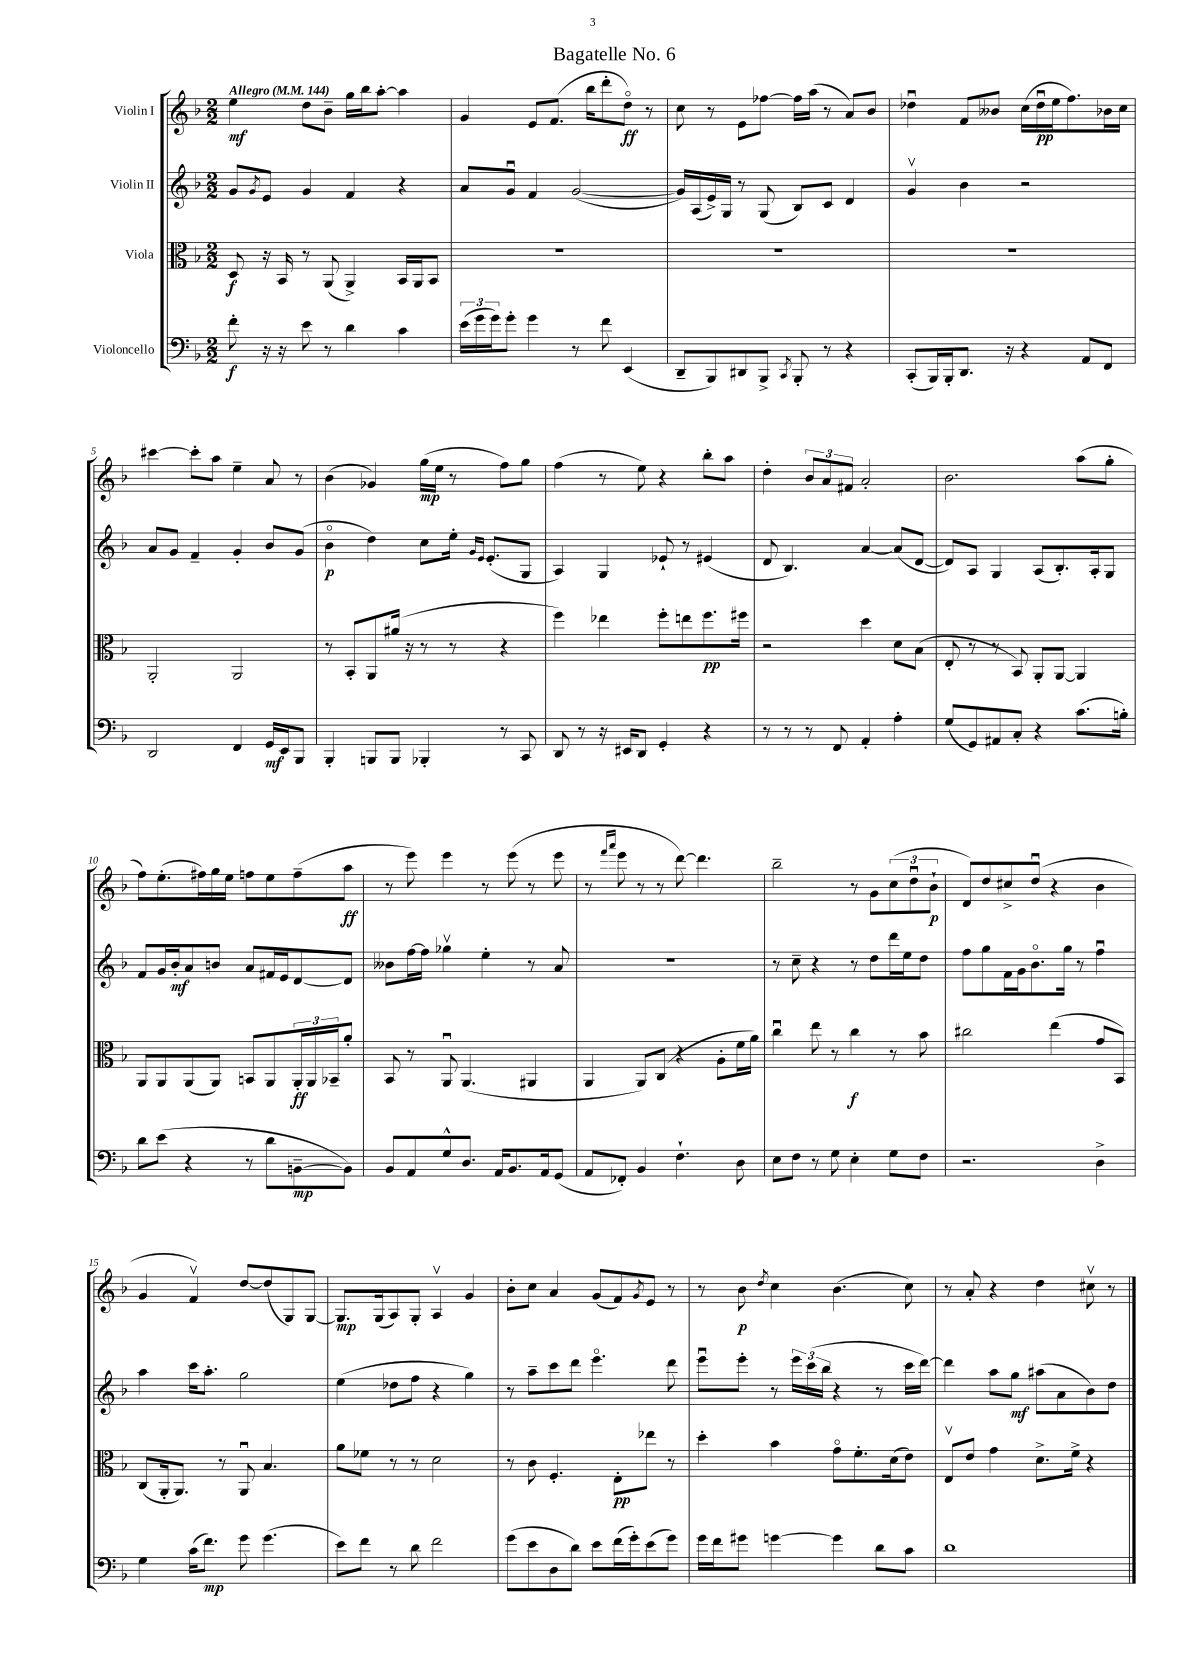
\header { title = "Bagatelle No. 6" }
<<
\new StaffGroup <<
\new Staff = "s0" \with { instrumentName = "Violin I" } {
    \clef treble \key f \major \numericTimeSignature \time 2/2 \tempo "Allegro" 4 = 144
    e''4\mf d''8 bes'8-- g''16 bes''16 a''8~-. a''4 |
    g'4 e'8 f'8.( bes''16 d'''8-. d''8\flageolet\ff) r8 |
    c''8 r8 e'8 fes''8~ fes''16 a''16( r8 a'8) bes'8 |
    des''4\downbow f'8 beses'8 c''16( des''16\downbow\pp e''16 f''8.) bes'16 c''16 |
    cis'''4~ cis'''8-. a''8 e''4-- a'8 r8 |
    bes'4( ges'4) g''16\mp( e''16 r8 f''8) g''8 |
    f''4( r8 e''8) r4 bes''8-. a''8 |
    d''4-. \tuplet 3/2 { bes'8 a'8 fis'8 } a'2-. |
    bes'2. a''8( g''8-. |
    f''8) e''8.-.( fis''16) g''16 e''16 f''8 e''8 f''8--( a''8\ff |
    r8 e'''8) e'''4 r8 e'''8( r8 e'''8 |
    r8 \grace { f'''16 a'''16 } e'''8 r8 r8 d'''8~) d'''4. |
    bes''2-- r8 g'8 \tuplet 3/2 { c''8( d''8\downbow bes'8-!\p } |
    d'8) d''8 cis''8-> d''8\downbow( r4 bes'4 |
    g'4 f'4\upbow) d''8~ d''8( g8) g8~ |
    g8.\mp g16( a8) g8-. a4\upbow g'4 |
    bes'8-. c''8 a'4 g'8( f'8) \acciaccatura { g'8 } e'8 r8 |
    r8 bes'8\p \acciaccatura { d''8 } c''4 bes'4.( c''8) |
    r8 a'8-. r4 d''4 cis''8\upbow r8 \bar "|." |
}
\new Staff = "s1" \with { instrumentName = "Violin II" } {
    \clef treble \key f \major \numericTimeSignature \time 2/2
    g'8 \acciaccatura { g'8 } e'8 g'4 f'4 r4 |
    a'8 g'8\downbow f'4 g'2~( |
    g'16) a16( e'16->) g16 r8 g8( bes8) c'8 d'4 |
    g'4\upbow bes'4 r2 |
    a'8 g'8 f'4-- g'4-. bes'8 g'8( |
    bes'4\flageolet\p d''4) c''8 e''16-. \grace { g'16 e'16 } e'8.-.( g8 |
    a4) g4 ees'8-! r8 eis'4( |
    d'8 bes4.) a'4~ a'8( d'8~ |
    d'8) a8 g4 a8( bes8.-.) a16-. g8 |
    f'8 g'16 bes'16-.\mf a'8 b'8 a'8 fis'16 e'16 d'8~ d'8 |
    beses'8 f''16~ f''16 ges''4\upbow e''4-. r8 a'8 |
    R1 |
    r8 c''8-- r4 r8 d''8 d'''16 e''16 d''8 |
    f''8 g''8 f'16 g'16 bes'8.\flageolet g''16 r8 f''4\downbow |
    a''4 c'''16 a''8.-. g''2 |
    e''4( des''8 f''8 r4 g''4) |
    r8 a''8-- c'''8 d'''8 e'''4.\flageolet d'''8 |
    e'''8\downbow e'''8-. r8 \tuplet 3/2 { e'''16 c'''16( bes''16 } r4 r8 c'''16 d'''16~) |
    d'''4 a''8 g''8\mf ais''8( a'8 bes'8) d''8 \bar "|." |
}
\new Staff = "s2" \with { instrumentName = "Viola" } {
    \clef alto \key f \major \numericTimeSignature \time 2/2
    d8\f r16 bes,16 r8 a,8( a,4->) bes,16 a,16 bes,8 |
    R1 |
    R1 |
    R1 |
    a,2-. a,2 |
    r8 bes,8-. a,8 ais'16( r16 r8 r8 r4 |
    f''4) ees''4 f''8-. e''8 f''8.\pp fis''16 |
    r2 d''4 d'8 bes8( |
    e8-. r8 r8 bes,8) a,8-. a,8~ a,4 |
    a,8 a,8 a,8( a,8) b,8 a,8 \tuplet 3/2 { a,16-.\ff a,16 bes,16-- } a'8-. |
    bes,8 r8 a,8\downbow a,4.( ais,4 |
    a,4 a,8) c8( r4 a8-. f'16 a'16) |
    c''4\downbow e''8 r8 c''4\f r8 bes'8 |
    cis''2 e''4( g'8 bes,8) |
    c8( a,16-. a,8.) r8 a,8\downbow bes4. |
    a'8 fes'8 r8 r8 d'2 |
    r8 c'8 f4.-. e8-.\pp ees''8 r8 |
    d''4-. bes'4 g'8\flageolet f'8.-. d'16( e'8) |
    e8\upbow e'8 g'4 d'8.-> f'16-> r4 \bar "|." |
}
\new Staff = "s3" \with { instrumentName = "Violoncello" } {
    \clef bass \key f \major \numericTimeSignature \time 2/2
    f'8-.\f r16 r16 e'8 r8 d'4 c'4 |
    \tuplet 3/2 { e'16( g'16 g'16) } g'8-. g'4 r8 f'8 e,4( |
    d,8-- bes,,8) dis,8 bes,,8-> \acciaccatura { c,8 } bes,,8-. r8 r4 |
    c,8-.( bes,,16) bes,,16-. d,8. r16 r4 a,8 f,8 |
    d,2 f,4 g,16\mf e,16 bes,,8 |
    bes,,4-. b,,8 b,,8 bes,,4-. r8 c,8 |
    d,8 r8 r16 eis,16 d,8 g,4-. r4 |
    r8 r8 r8 f,8 a,4-. a4-. |
    g8( g,8) ais,8 c8-. r4 c'8.( b16-.) |
    d'8 e'8( r4 r8 d'8 b,8~--\mp b,8) |
    bes,8 a,8 g8-^ d8. a,16 bes,8. a,16 g,8( |
    a,8 fes,8-.) bes,4 f4.-! d8 |
    e8 f8 r8 g8 e4-. g8 f8 |
    r2. d4-> |
    g4 c'16( f'8.\mp) g'8 g'4.( |
    e'8) f'8 r8 d'8 f'2 |
    g'8( e'8 d8 d'8) e'8 f'16( g'16-.) e'8( g'8) |
    g'16 f'16 gis'8 g'4~ g'4 d'8 c'8 |
    d'1 \bar "|." |
}
>>
>>
